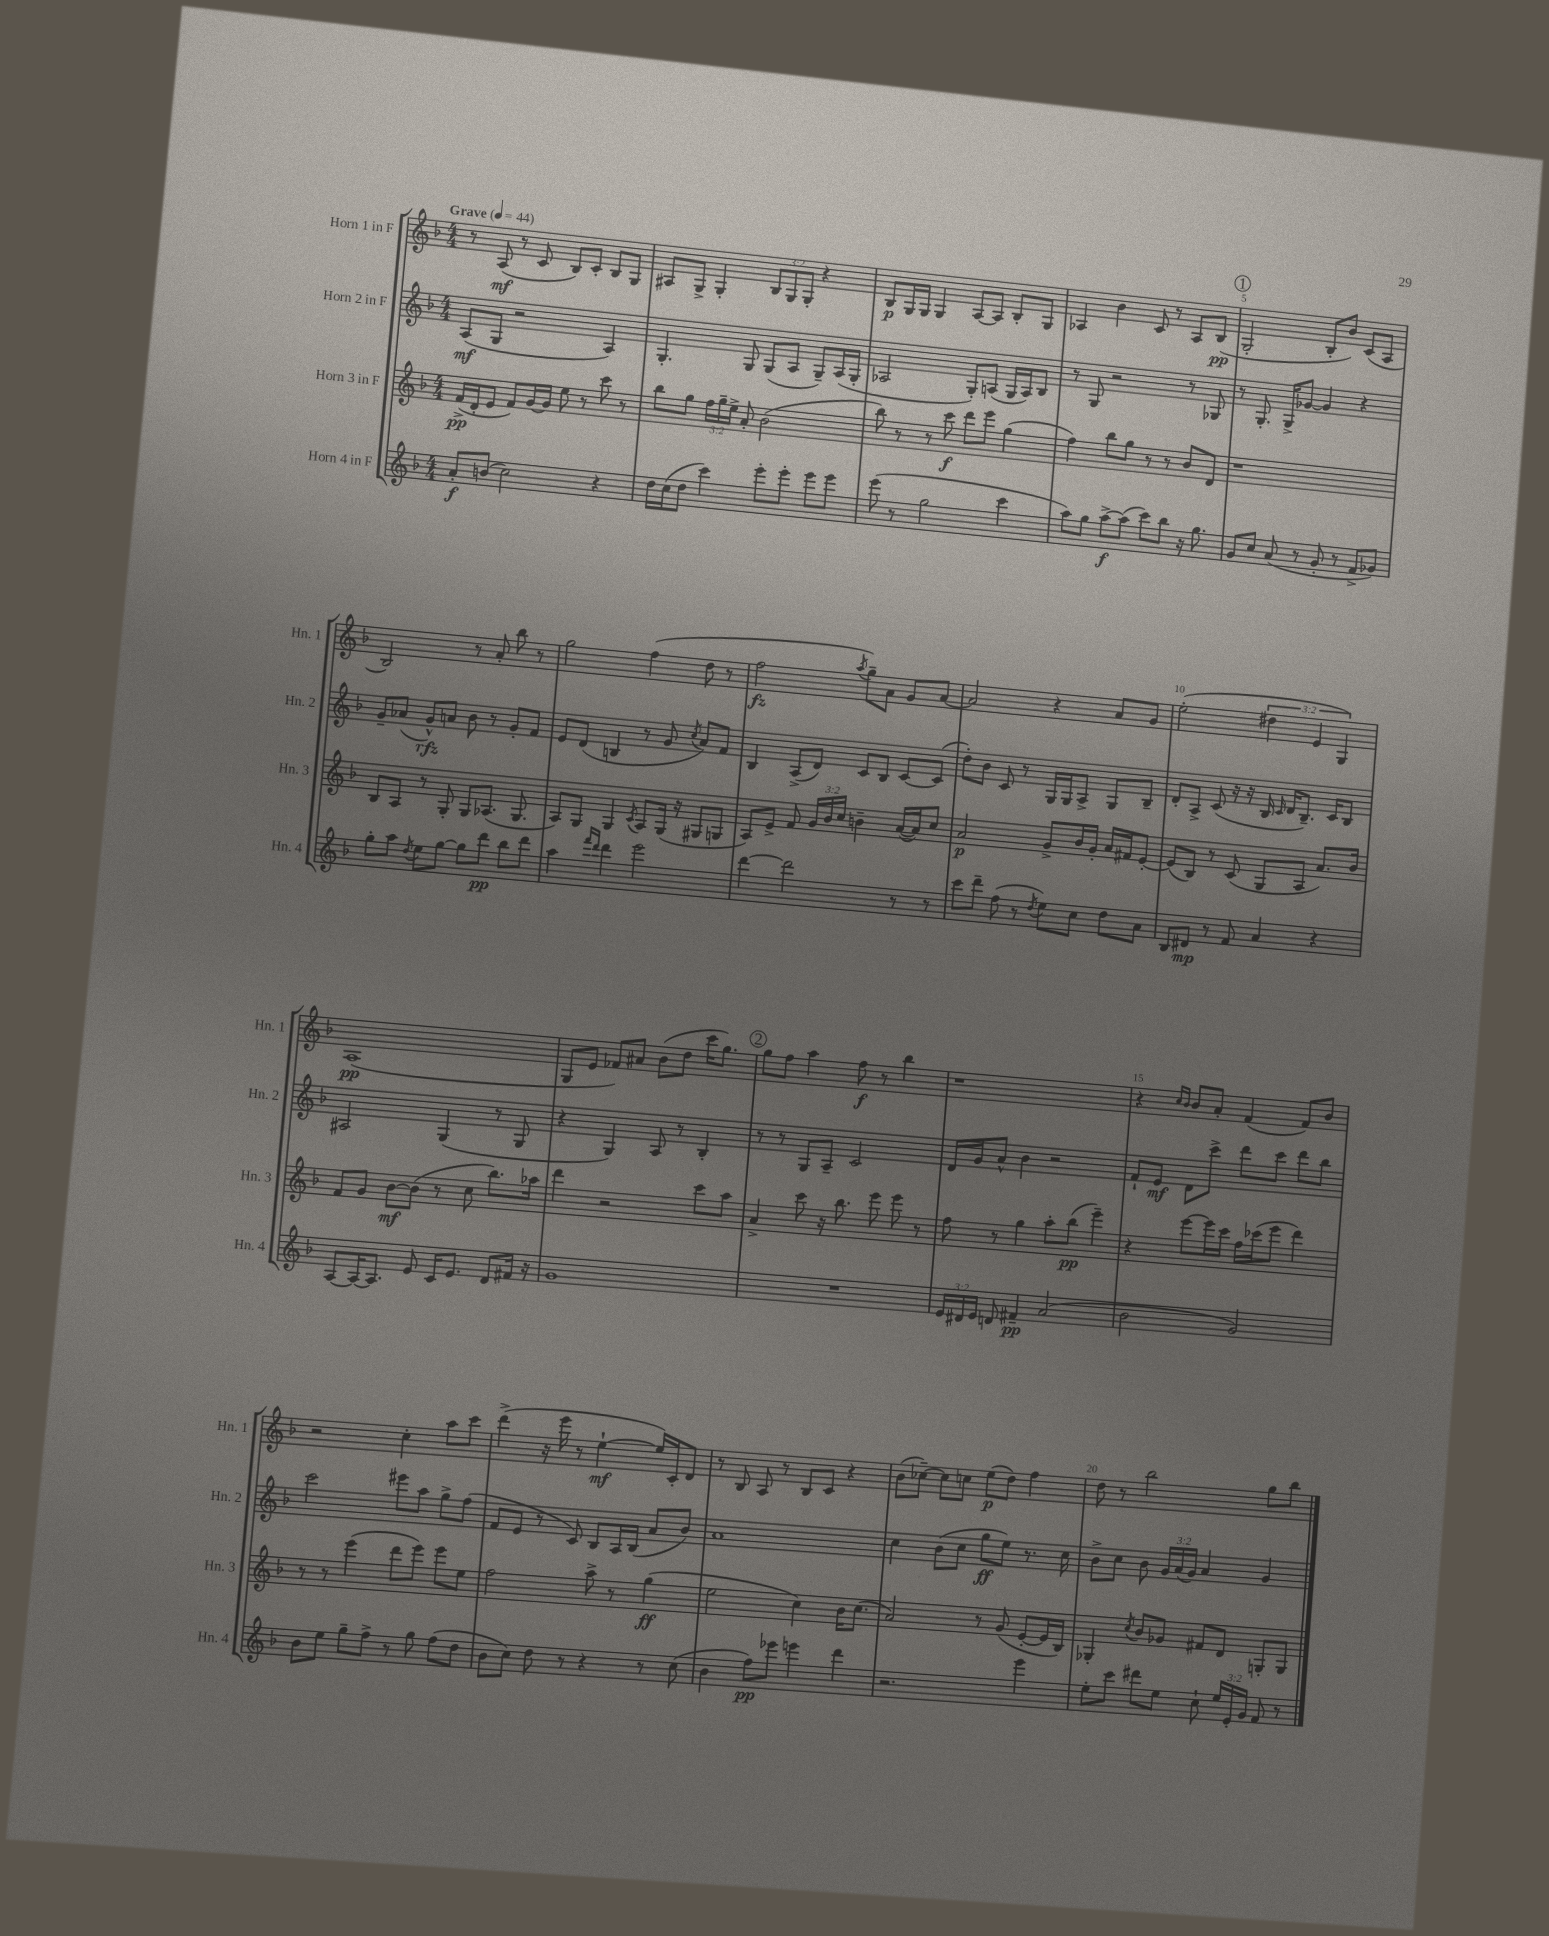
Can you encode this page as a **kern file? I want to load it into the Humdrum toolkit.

**kern	**kern	**kern	**kern
*staff4	*staff3	*staff2	*staff1
*clefG2	*clefG2	*clefG2	*clefG2
*k[b-]	*k[b-]	*k[b-]	*k[b-]
*M4/4	*M4/4	*M4/4	*M4/4
*MM44	*MM44	*MM44	*MM44
8a'/L	(16f^/LL	(8A/L	8r
.	16d'/J	.	.
(8b/J	8e/J	8G/J	(8A/
2cc\)	8f/L)	2r	8r
.	[16g/L	.	8c/
.	16g/]JJ	.	.
.	8ee\	.	8B-/L)
.	8r	.	8c'/J
4r	8ccc\	4A/)	8B-/L
.	8r	.	8G/J
=	=	=	=
16dd\LL	8bb-\L	4.G'/	8A#/L
(16cc\J	.	.	.
8dd\J	8gg\J	.	8G^/J
4ccc\)	24ff\LL	.	4G'/
.	24gg~\	.	.
.	24ee^\JJ	.	.
.	8a'/	8G/	.
8eee'\L	(2b-\	(8G/L	12B-/L
.	.	.	12G/
8eee'\J	.	8A/J	.
.	.	.	12G'/J
8eee\L	.	8G~/L)	4r
8eee\J	.	(16A/L	.
.	.	16G'/JJ	.
=	=	=	=
(8eee\	8bb-\)	2A-/	8B-/L
8r	8r	.	16G/L
.	.	.	16G/JJ
2gg\	8r	.	4G/
.	8ccc\	.	.
.	8ddd\L	8G'/L)	[8A/L
.	8eee\J	(8A/J	8A/]J
4ccc\	(4gg\	16G/LL	8B-'/L
.	.	16A/J)	.
.	.	8B-/J	8G/J
=	=	=	=
8aa\L)	4ff\)	8r	4A-/
8gg\J	.	8G/	.
[8aa^\L	8bb-\L	2r	4b-\
(8aa\]J	8gg\J	.	.
8ccc\L)	8r	.	8c/
8bb-\J	8r	.	8r
16r	8b-/L	8r	8A-/L
8.gg\	.	.	.
.	8d/J	8G-/	(8B-/J
=	=	=	=
8g/L	1r	8r	2G'/
8cc/J	.	8.G'/	.
(8a/	.	.	.
.	.	16G^/LK	.
8r	.	[8g-/J	.
8g'/	.	4g-/]	8B-'/L
8r	.	.	8b-/J)
8f^/L	.	4r	(8c/L
8g-/J)	.	.	8A/J
=	=	=	=
8gg'\L	8B-/L	8g~/L	2B-/)
8aa\J	8A/J	(8a-/J	.
8qdd/	.	.	.
8ee\L	8r	8g^^/L)	.
[8gg\J	8G'/	8a/J	.
8gg\]L	8G/L	8b-\	8r
8ddd\J	(8.A-/J	8r	8a'/
8bb-\L	.	8g'/L	8bb-\
.	8.G/	.	.
8ddd\J	.	8f/J	8r
=	=	=	=
4aa\	8A/L)	8e/L	2gg\
.	8G/J	(8d/J	.
16qqfff/LL	.	.	.
16qqddd/JJ	.	.	.
4ddd\	4G/	4B/	.
.	8qc/	.	.
2eee\	8A/L	8r	(4ff\
.	(16G/Jk	8g/	.
.	16r	.	.
.	.	8qcc/	.
.	8G#/L	8a/L)	8dd\
.	8G/J	8f/J	8r
=	=	=	=
[4ddd\	8A/L)	4B-/	2ff\
.	8e^/J	.	.
2ddd\]	8f/	(8A^/L	.
.	24g/LL	8d/J)	.
.	24b-/	.	.
.	24cc/JJ	.	.
.	.	.	8qaa/
.	4b~\	8c/L	8gg~\L)
.	.	8B-/J	8a\J
8r	([16a/LL	[8c/L	8g/L
.	16a/]J)	.	.
8r	8cc/J	(8c/]J	[8a/J
=	=	=	=
8ccc\L	2a/	8dd'\L)	2a/]
8ddd~\J	.	8b-\J	.
(8ff\	.	8c/	.
8r	.	8r	.
8qdd/	.	.	.
8ee\L)	8g^/L	16G/LL	4r
.	.	16G/J	.
8cc\J	16b-/L	8A^/J	.
.	16g'/JJ	.	.
8dd\L	16a/LL	8G/L	8a/L
.	16f#/J	.	.
8a\J	[8e'/J	8B-~/J	8g/J
=	=	=	=
8B-/L	(8e/]L	8d'/L	(2ee'\
8d#/J	8B-/J)	8A^/J	.
8r	8r	(8c/	.
8f/	(8c/	16r	.
.	.	16r	.
4a/	8G/L	16B-/	6dd#\
.	.	16qqc/	.
.	.	16d/LK	.
.	8A/J	8.B-~/J)	.
.	.	.	6e/
4r	8.a/L)	.	.
.	.	16c/LK	.
.	.	.	6G/)
.	.	8B-/J	.
.	16b-/Jk	.	.
=	=	=	=
[8A/L	8f/L	2A#/	(1A
16A/_K	8g/J	.	.
8.A/]J	.	.	.
.	[8b-\L	.	.
8e/	(8b-\]J	.	.
16c/LK	8r	(4G/	.
8.e/J	.	.	.
.	8cc\	.	.
8d/L	8.bb-\L)	8r	.
16f#/Jk	.	8G/	.
16r	16aa-\Jk	.	.
=	=	=	=
1g	4ddd\	4r	8G/L
.	.	.	8e/J
.	2r	4G/)	8f-/L)
.	.	.	8a#/J
.	.	8A/	(8b-\L
.	.	8r	8dd\J
.	8ccc\L	4B-'/	16ccc\LK
.	.	.	8.gg\J)
.	8aa\J	.	.
=	=	=	=
1r	4a^/	8r	8gg\L
.	.	8r	8ff\J
.	8ccc\	8G/L	4aa\
.	16r	8A~/J	.
.	8.bb-\	.	.
.	.	2c/	8ff\
.	8eee\	.	8r
.	8eee\	.	4bb-\
.	8r	.	.
=	=	=	=
24e/LL	8ff\	16d/LL	1r
24d#/	.	.	.
.	.	16g/J	.
24e/JJ	.	.	.
8d/	8r	8a^^/J	.
4f#~/	4gg\	4b-\	.
(2a/	8aa'\L	2r	.
.	(8bb-\J	.	.
.	4eee~\)	.	.
=	=	=	=
2b-\	4r	8f`/L	4r
.	.	8e/J	.
.	.	.	16qqcc/LL
.	.	.	16qqb-/JJ
.	[8eee\L	8d\L	8b-/L
.	16eee\]L	8ccc^\J	8a'/J
.	16ccc\JJ	.	.
2g/)	16ff\LL	8ddd\L	(4f/
.	(16ccc-\J	.	.
.	8eee\J	8ccc\J	.
.	4ddd\)	8ddd\L	8f/L)
.	.	8bb-\J	8b-/J
=	=	=	=
8b-\L	8r	2ccc\	2r
8ee\J	8r	.	.
8gg~\L	(4eee\	.	.
8ff^\J	.	.	.
8r	8ddd\L	8eee#\L	4cc'\
8gg\	8eee\J)	8aa\J	.
(8ff\L	8eee\L	8gg^\L	8aa\L
8dd\J	8ee\J	(8ff\J	8ccc\J
=	=	=	=
8b-\L	2ff\	8f/L	(4ddd^\
8cc\J)	.	8e/J	.
8dd\	.	8r	16r
.	.	.	16eee\
8r	.	8c/)	8r
4r	8aa^\	8B-/L	[4ee`\
.	8r	16A/L	.
.	.	(16B-/JJ	.
8r	(4gg\	8a/L	16ee/]LL)
.	.	.	16c'/J
(8cc\	.	8b-/J)	8d/J
=	=	=	=
4b-\	2ee\	1a	8r
.	.	.	8B-/
8ff\L)	.	.	8A/
8eee-\J	.	.	8r
4eee\	4cc\)	.	8B-/L
.	.	.	8c/J
4ddd\	16b-\LK	.	4r
.	(8.cc\J	.	.
=	=	=	=
2.r	2a/)	4cc\	(8b-\L
.	.	.	[8cc-~\J)
.	.	(8b-\L	8cc-\]L
.	.	8cc\J	8cc\J
.	8r	8gg\L	(8ee\L
.	(8g/	8ee\J)	8dd\J)
4eee\	[8e'/L	8.r	4ff\
.	16e/]L	.	.
.	16B-/JJ)	16cc\	.
=	=	=	=
8ee'\L	4G-'/	8b-^\L	8dd\
8ccc\J	.	8cc\J	8r
.	8qcc/	.	.
8ddd#\L	8b-/L	8b-\	2bb-\
8ee\J	8g-/J	24g/LL	.
.	.	(24a/	.
.	.	24g/JJ)	.
8cc`\	8f#/L	4a/	.
24ee/LL	8d/J	.	.
24e'/	.	.	.
24g/JJ	.	.	.
8f/	8G'/L	4g/	8gg\L
8r	8G/J	.	8bb-\J
==	==	==	==
*-	*-	*-	*-
